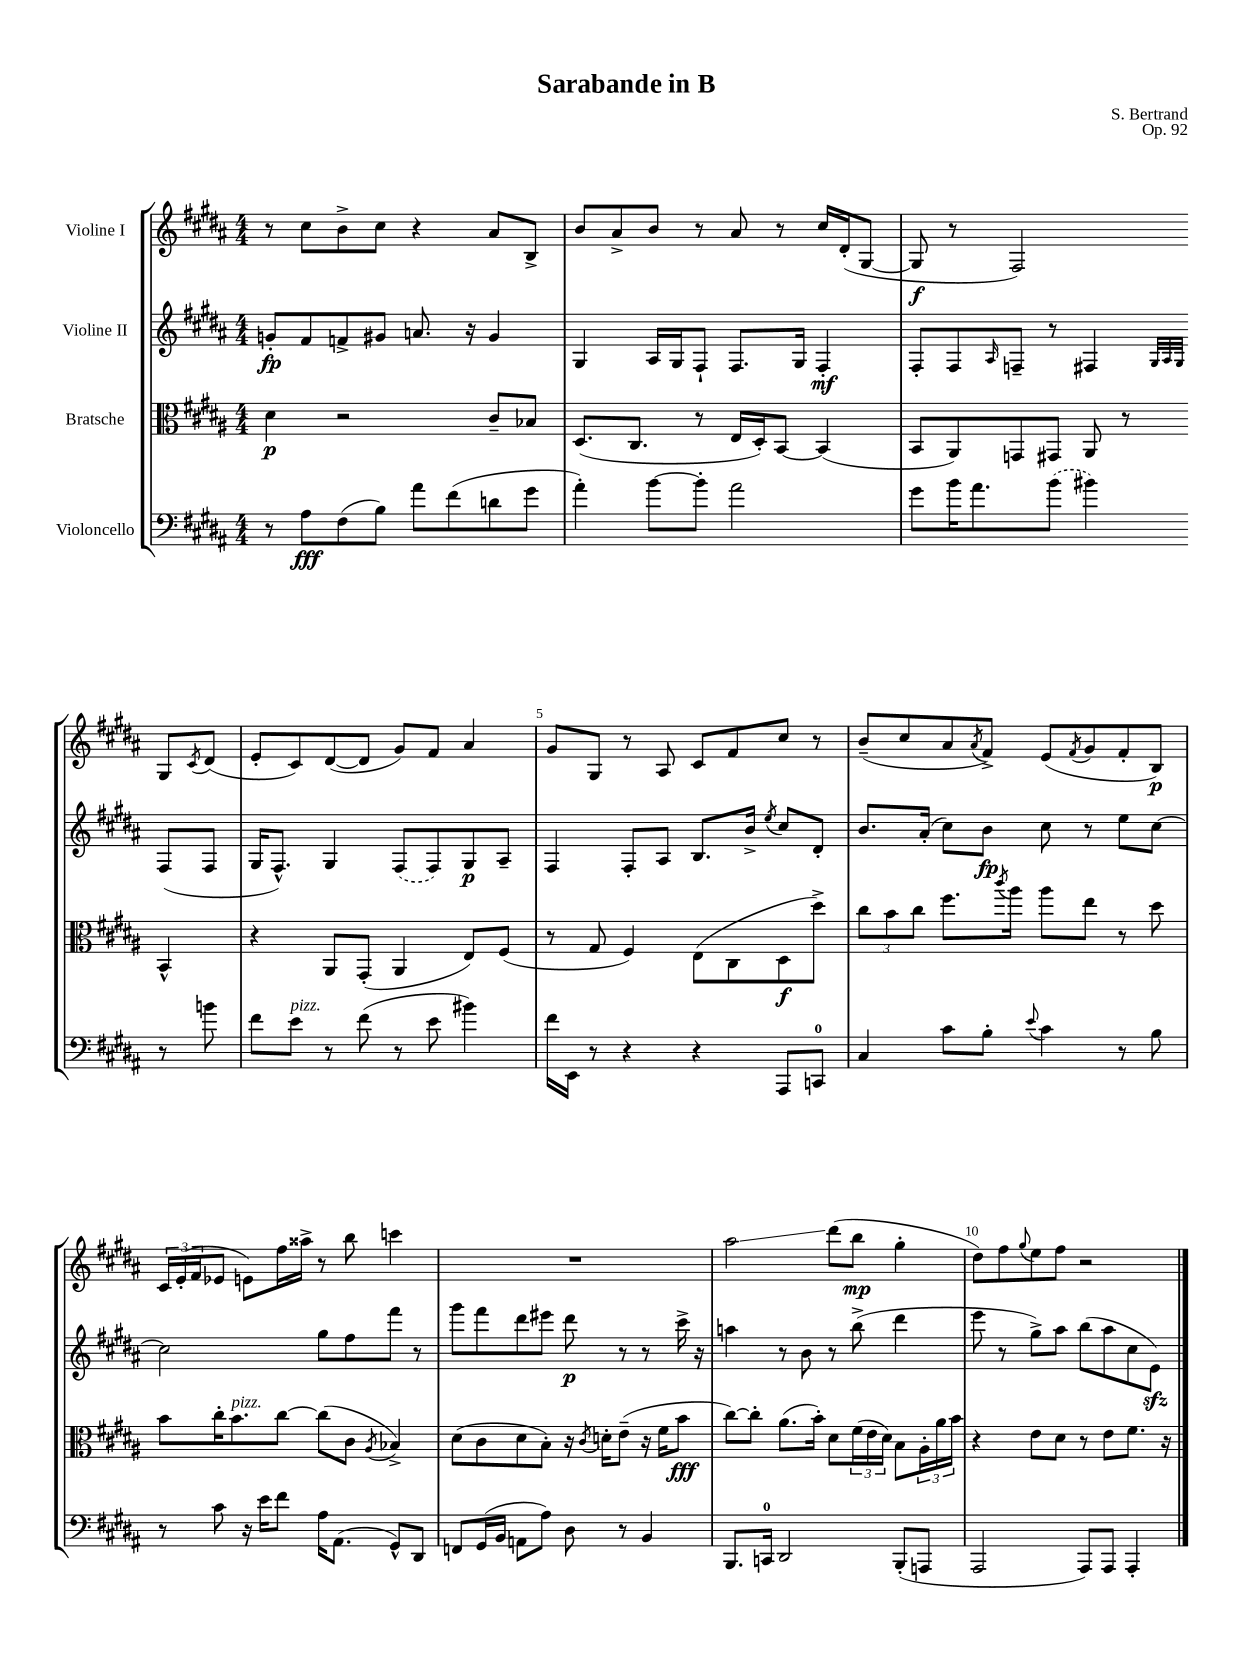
\header { title = "Sarabande in B" composer = "S. Bertrand" opus = "Op. 92" }
<<
\new StaffGroup <<
\new Staff = "s0" \with { instrumentName = "Violine I" } {
    \clef treble \key b \major \numericTimeSignature \time 4/4
    r8 cis''8 b'8-> cis''8 r4 ais'8 b8-> |
    b'8 ais'8-> b'8 r8 ais'8 r8 cis''16 dis'16-.( gis8~ |
    gis8\f r8 fis2) gis8 \acciaccatura { cis'8 } dis'8( |
    e'8-. cis'8) dis'8~( dis'8 gis'8) fis'8 ais'4 |
    gis'8 gis8 r8 ais8 cis'8 fis'8 cis''8 r8 |
    b'8--( cis''8 ais'8 \acciaccatura { ais'8 } fis'8->) e'8( \acciaccatura { fis'8 } gis'8 fis'8-. b8\p) |
    \tuplet 3/2 { cis'16 e'16-.( fis'16 } ees'8 e'8) fis''16 aisis''16-> r8 b''8 c'''4 |
    R1 |
    ais''2\glissando dis'''8( b''8\mp gis''4-. |
    dis''8) fis''8 \appoggiatura { gis''8 } e''8 fis''8 r2 \bar "|." |
}
\new Staff = "s1" \with { instrumentName = "Violine II" } {
    \clef treble \key b \major \numericTimeSignature \time 4/4
    g'8-.\fp fis'8 f'8-> gis'8 a'8. r16 gis'4 |
    gis4 ais16 gis16 fis8-! fis8. gis16 fis4-.\mf |
    fis8-. fis8 \grace { ais16 } f8-- r8 fis4 \grace { gis32 ais32 gis32 } fis8( fis8 |
    gis16 fis8.-^) gis4 \once \slurDashed fis8( fis8) gis8\p ais8-- |
    fis4 fis8-. ais8 b8. b'16-> \acciaccatura { e''8 } cis''8 dis'8-. |
    b'8. ais'16-.( cis''8) b'8\fp cis''8 r8 e''8 cis''8~ |
    cis''2 gis''8 fis''8 fis'''8 r8 |
    gis'''8 fis'''8 dis'''8 eis'''8 dis'''8\p r8 r8 cis'''16-> r16 |
    a''4 r8 b'8 r8 b''8->( dis'''4 |
    e'''8 r8 gis''8->) ais''8 b''8( ais''8 cis''8 e'8\sfz) \bar "|." |
}
\new Staff = "s2" \with { instrumentName = "Bratsche" } {
    \clef alto \key b \major \numericTimeSignature \time 4/4
    dis'4\p r2 cis'8-- bes8 |
    dis8.( cis8. r8 e16 dis16-.) b,8~ b,4( |
    b,8 ais,8) g,8 gis,8 ais,8 r8 b,4-^ |
    r4 ais,8 gis,8-.( ais,4 e8) fis8( |
    r8 gis8 fis4) e8( cis8 dis8\f dis''8->) |
    \tuplet 3/2 { cis''8 b'8 cis''8 } fis''8. \acciaccatura { cis'''8 } ais''16 ais''8 e''8 r8 dis''8 |
    b'8 cis''16-. b'8.^\markup { \italic "pizz." } cis''8~ cis''8( cis'8 \acciaccatura { ais8 } bes4->) |
    dis'8( cis'8 dis'8 b8-.) r16 \acciaccatura { cis'8 } d'16-. e'8--( r16 fis'16 b'8\fff |
    cis''8~) cis''8-. ais'8.( b'16-.) dis'8 \tuplet 3/2 { fis'16( e'16 dis'16) } b8 \tuplet 3/2 { ais16-. ais'16 b'16 } |
    r4 e'8 dis'8 r8 e'8 fis'8. r16 \bar "|." |
}
\new Staff = "s3" \with { instrumentName = "Violoncello" } {
    \clef bass \key b \major \numericTimeSignature \time 4/4
    r8 ais8\fff fis8( b8) ais'8 fis'8( d'8 gis'8 |
    ais'4-.) b'8~ b'8-. ais'2 |
    gis'8 b'16 ais'8. \once \slurDashed b'8( bis'4) r8 b'8 |
    fis'8 e'8^\markup { \italic "pizz." } r8 fis'8( r8 e'8 bis'4) |
    fis'16 e,16 r8 r4 r4 ais,,8 c,8-0 |
    cis4 cis'8 b8-. \appoggiatura { e'8 } cis'4 r8 b8 |
    r8 cis'8 r16 e'16 fis'8 ais16 ais,8.( gis,8-^) dis,8 |
    f,8 gis,16( b,16 a,8 ais8) dis8 r8 b,4 |
    b,,8. c,16-0 dis,2 b,,8-.( a,,8 |
    ais,,2 ais,,8) ais,,8 ais,,4-. \bar "|." |
}
>>
>>
\layout { \context { \Score \override BarNumber.break-visibility = ##(#f #t #t) barNumberVisibility = #(every-nth-bar-number-visible 5) } }
